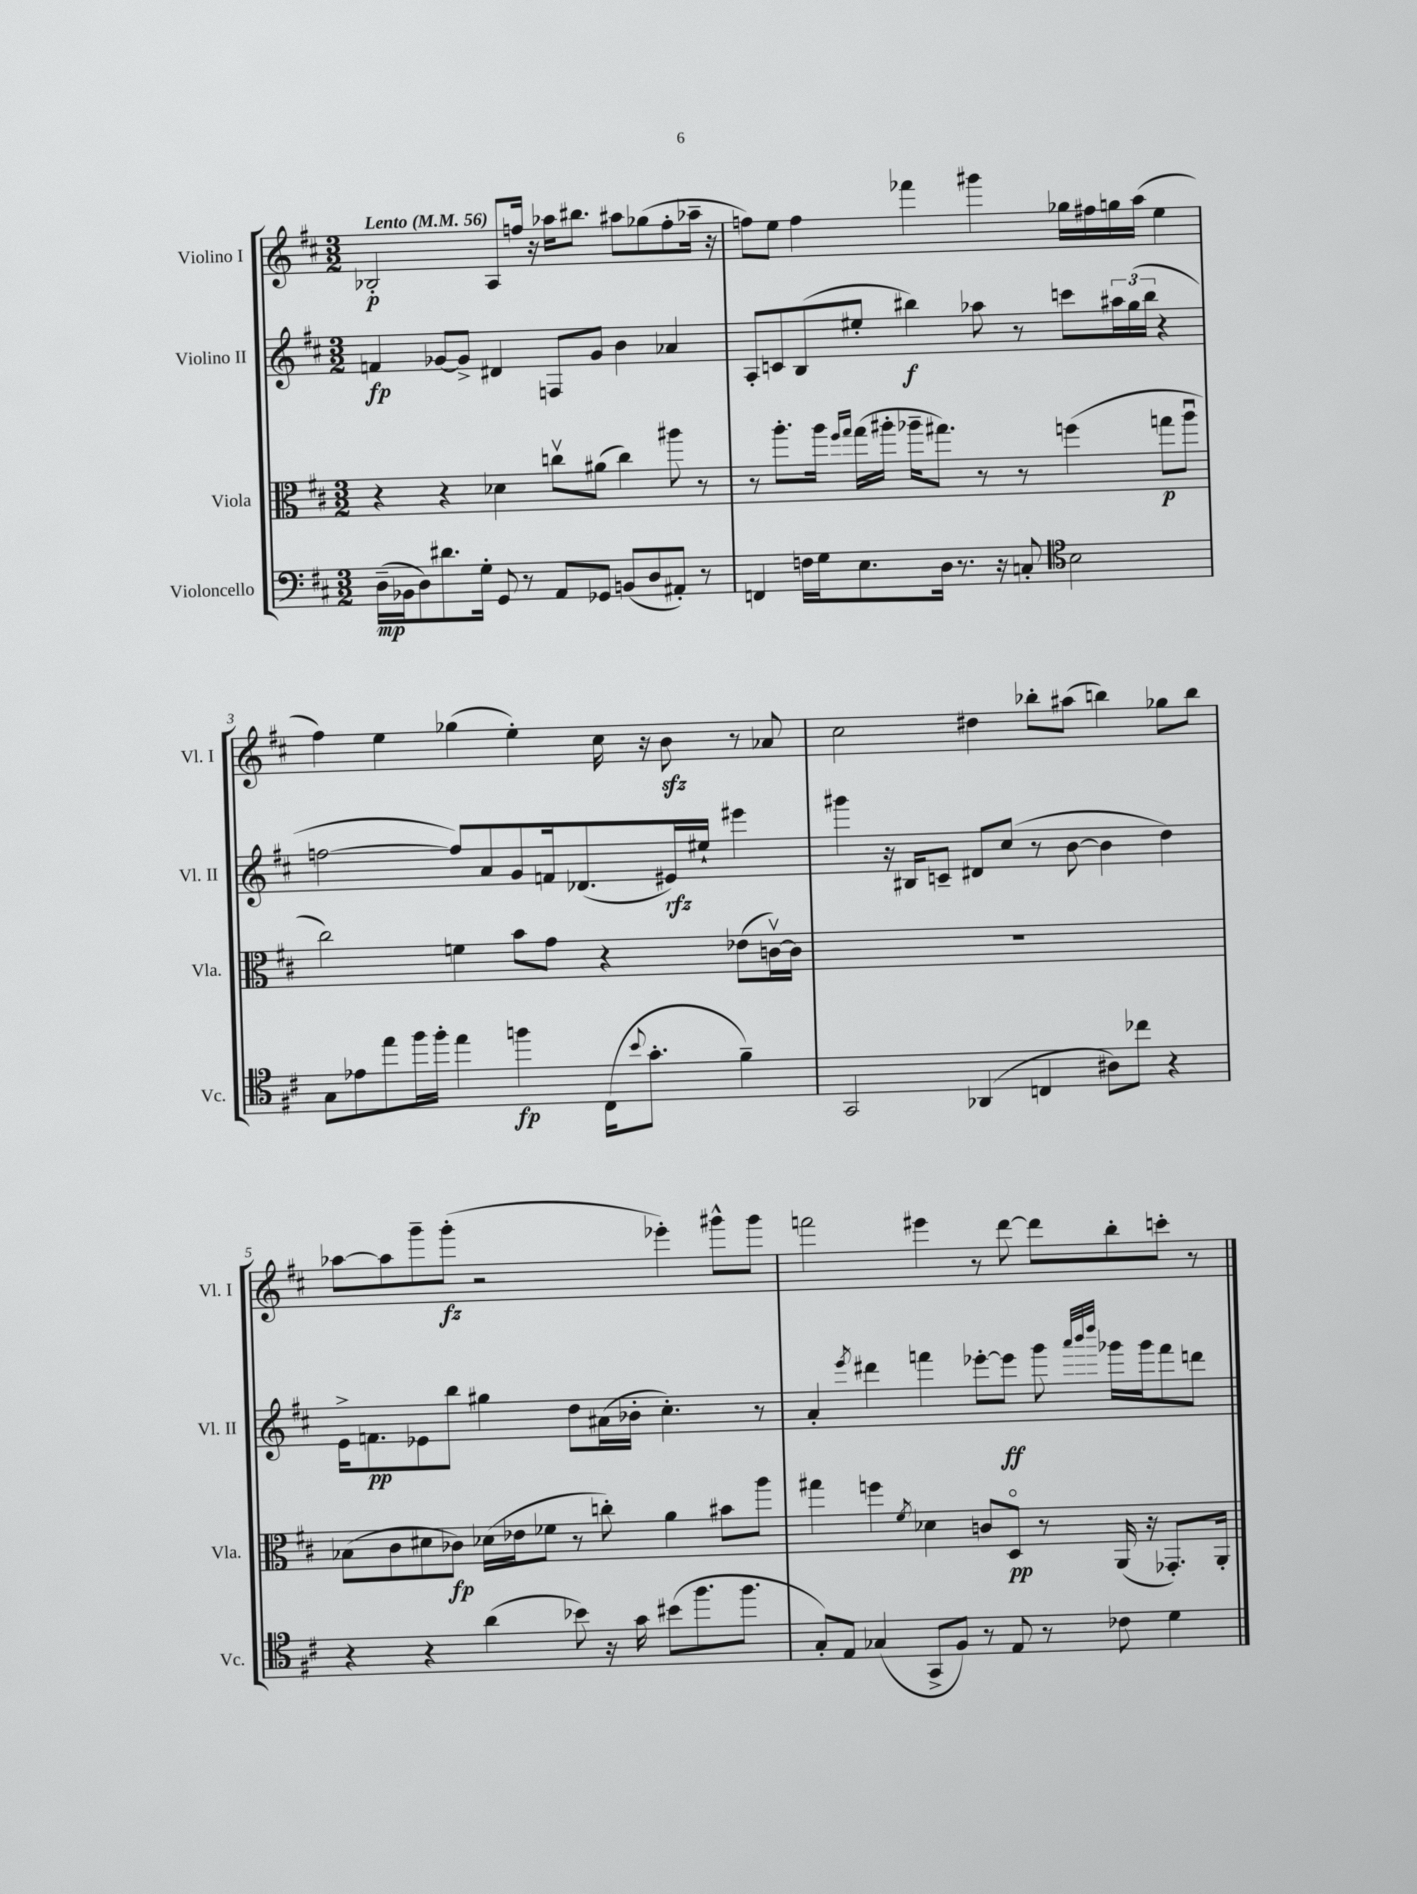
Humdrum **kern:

**kern	**dynam	**kern	**dynam	**kern	**dynam	**kern	**dynam
*part4	*part4	*part3	*part3	*part2	*part2	*part1	*part1
*staff4	*staff4	*staff3	*staff3	*staff2	*staff2	*staff1	*staff1
*I"Violoncello	*	*I"Viola	*	*I"Violino II	*	*I"Violino I	*
*I'Vc.	*	*I'Vla.	*	*I'Vl. II	*	*I'Vl. I	*
*clefF4	*	*clefC3	*	*clefG2	*	*clefG2	*
*k[f#c#]	*	*k[f#c#]	*	*k[f#c#]	*	*k[f#c#]	*
*M3/2	*	*M3/2	*	*M3/2	*	*M3/2	*
*MM56	*	*MM56	*	*MM56	*	*MM56	*
=1	=1	=1	=1	=1	=1	=1	=1
!	!	!	!	!	!	!LO:TX:a:B:t=Lento	!
(16D~\LL	mp	4r	.	4fn/	fp	2B-X'/	p
16BB-X\J	.	.	.	.	.	.	.
8D\)	.	.	.	.	.	.	.
8.d#X\	.	4r	.	[8g-X/L	.	.	.
.	.	.	.	8g-^/J]	.	.	.
16G'\Jk	.	.	.	.	.	.	.
8GG/	.	4d-X\	.	4d#X/	.	8A/L	.
8r	.	.	.	.	.	16ffn/Jk	.
.	.	.	.	.	.	16r	.
8AA/L	.	8ccnv\L	.	8Fn/L	.	16aa-X\KL	.
.	.	.	.	.	.	8.bb#X\J	.
8GG-X/J	.	(8a#X\J	.	8g-/J	.	.	.
(8BBn/L	.	4cc\)	.	4b\	.	8aa#X\L	.
8D/	.	.	.	.	.	(8gg-X\	.
8AA#X'/J)	.	8aa#X\	.	4a-X/	.	8ff'\	.
8r	.	8r	.	.	.	16aa-X~\Jk	.
.	.	.	.	.	.	16r	.
=2	=2	=2	=2	=2	=2	=2	=2
4FFn/	.	8r	.	8A'/L	.	8ffn\L)	.
.	.	8.aa'\L	.	8cn/	.	8ee\J	.
16Fn\LL	.	.	.	(8B/	.	4ff\	.
16G\J	.	16aa\Jk	.	.	.	.	.
.	.	16qqff#/LL	.	.	.	.	.
.	.	16qqgg/JJ	.	.	.	.	.
8.E\	.	(16gg\LL	.	8ee#X'/J	.	.	.
.	.	16aa#X'\JJ	.	.	.	.	.
.	.	16aa-X~\KL	.	4bb#X\)	f	4fff-X\	.
16D\Jk	.	8.gg#X\J)	.	.	.	.	.
8.r	.	.	.	.	.	.	.
.	.	8r	.	8aa-X\	.	4ggg#X\	.
16r	.	.	.	.	.	.	.
8Cn'/	.	8r	.	8r	.	.	.
*clefC4	*	*	*	*	*	*	*
2B\	.	(4ffn\	.	8cccn\L	.	16gg-X\LL	.
.	.	.	.	.	.	16ff#X\	.
.	.	.	.	24aa#X\L	.	16ggn\	.
.	.	.	.	(24gg\	.	.	.
.	.	.	.	.	.	(16aa\JJ	.
.	.	.	.	24bb#\JJ	.	.	.
.	.	8ggn\L	p	4r	.	4ee\	.
.	.	8aa-u\J	.	.	.	.	.
!!LO:LB:g=z
=3	=3	=3	=3	=3	=3	=3	=3
8G\L	.	2cc#\)	.	[2ffn\	.	4ff#\)	.
8e-X\	.	.	.	.	.	.	.
8ee\	.	.	.	.	.	4ee\	.
16ff#\L	.	.	.	.	.	.	.
16ff#'\JJ	.	.	.	.	.	.	.
4ee\	.	4fn\	.	8ff/L])	.	(4gg-X\	.
.	.	.	.	8a/	.	.	.
4ffn\	fp	8b\L	.	8g/	.	4ee'\)	.
.	.	8g\J	.	16fn/k	.	.	.
.	.	.	.	(8.d-X/	.	.	.
(16C#\KL	.	4r	.	.	.	16cc#\	.
8qqb/	.	.	.	.	.	.	.
8.g'\J	.	.	.	.	.	16r	.
.	.	.	.	16e#X/L)	rfz	8bzz\	.
.	.	.	.	16ee#X`/JJ	.	.	.
4f#~\)	.	(8e-X\L	.	4eee#X\	.	8r	.
.	.	[16cnv\L)	.	.	.	8a-X/	.
.	.	16c\JJ]	.	.	.	.	.
=4	=4	=4	=4	=4	=4	=4	=4
2GG/	.	1.r	.	4ggg#X\	.	2cc#\	.
.	.	.	.	16r	.	.	.
.	.	.	.	16B#X/KL	.	.	.
.	.	.	.	8cn~/J	.	.	.
(4AA-X/	.	.	.	8d#X/L	.	4dd#X\	.
.	.	.	.	(8cc#/J	.	.	.
4Cn/	.	.	.	8r	.	8bb-X'\L	.
.	.	.	.	[8b\	.	(8aa#X\J	.
8A#X\L)	.	.	.	4b\]	.	4bbn\)	.
8cc-X\J	.	.	.	.	.	.	.
4r	.	.	.	4dd\)	.	8gg-X\L	.
.	.	.	.	.	.	8bb\J	.
!!LO:LB:g=z
=5	=5	=5	=5	=5	=5	=5	=5
4r	.	(8B-X\L	.	16e^\KL	.	[8aa-X\L	.
.	.	.	.	8.fn\	pp	.	.
.	.	8c#\	.	.	.	8aa-\]	.
4r	.	8d#X\	.	8e-X\	.	8ggg~\	.
.	.	8c-X\J)	fp	8bb\J	.	(8ggg'\J	fz
(4a\	.	(16d-X\LL	.	4gg#X\	.	2r	.
.	.	16e-X\J	.	.	.	.	.
.	.	8f-X\J	.	.	.	.	.
8b-X\)	.	8r	.	8dd\L	.	.	.
16r	.	8ccn'\)	.	(16a#X\L	.	.	.
16g\	.	.	.	16b-X'\JJ	.	.	.
(8b#X\L	.	4a\	.	4.cc#'\)	.	4eee-X'\)	.
8.ff#\	.	.	.	.	.	.	.
.	.	8b#X\L	.	.	.	8ggg#X^^\L	.
8.ff#\J	.	.	.	.	.	.	.
.	.	8aa\J	.	8r	.	8ggg#\J	.
=6	=6	=6	=6	=6	=6	=6	=6
8G'/L)	.	4gg#X\	.	4a'/	.	2fffn\	.
8E/J	.	.	.	.	.	.	.
.	.	.	.	8qeee/	.	.	.
(4G-X/	.	4ffn\	.	4ddd#X\	.	.	.
.	.	8qf#/	.	.	.	.	.
8GG^/L	.	4d-X\	.	4fffn\	.	4eee#X\	.
8F#/J)	.	.	.	.	.	.	.
8r	.	8cn/L	.	[8eee-X'\L	.	8r	.
8E/	.	8D/J	pp	8eee-\J]	ff	[8ddd\	.
8r	.	8r	.	8ggg\	.	8ddd\L]	.
.	.	.	.	32qqaaa/LLL	.	.	.
.	.	.	.	32qqbbb/	.	.	.
.	.	.	.	32qqdddd/JJJ	.	.	.
8c-X\	.	(16AA/	.	16ggg-X\LL	.	8bb'\	.
.	.	16r	.	16ggg-\J	.	.	.
4d\	.	8.GG-X'/L)	.	8fff\	.	8cccn'\J	.
.	.	.	.	8dddn\J	.	8r	.
.	.	16AA'/Jk	.	.	.	.	.
==	==	==	==	==	==	==	==
*-	*-	*-	*-	*-	*-	*-	*-
